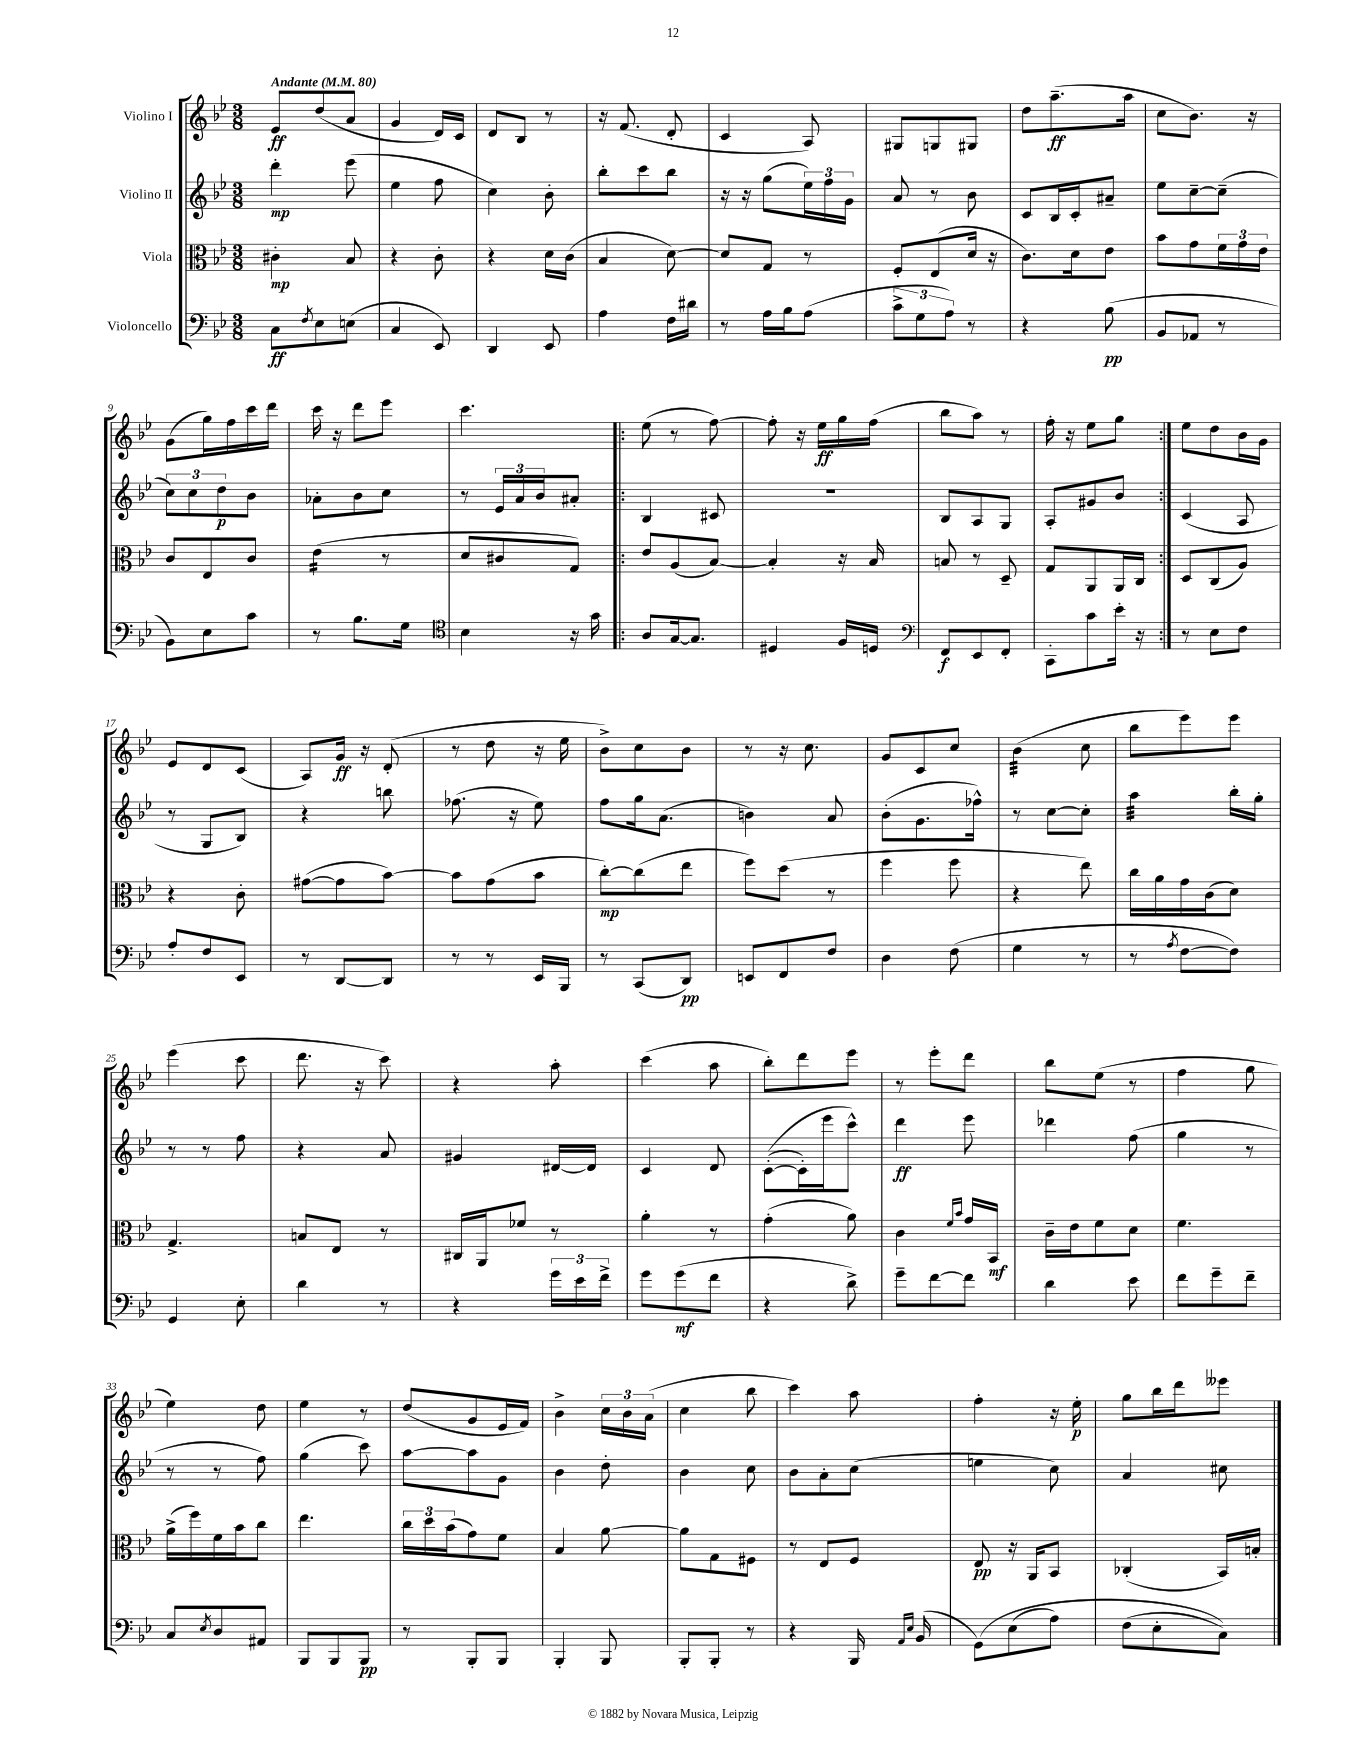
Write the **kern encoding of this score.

**kern	**kern	**kern	**kern
*staff4	*staff3	*staff2	*staff1
*clefF4	*clefC3	*clefG2	*clefG2
*k[b-e-]	*k[b-e-]	*k[b-e-]	*k[b-e-]
*M3/8	*M3/8	*M3/8	*M3/8
*MM80	*MM80	*MM80	*MM80
8C	4c#'	4ddd'	8e-
8qF	.	.	.
8E-	.	.	(8dd
(8E	8B-	(8eee-	8a
=	=	=	=
4C	4r	4ee-	4g
8EE-)	8c'	8ff	16d)
.	.	.	16c
=	=	=	=
4DD	4r	4cc)	8d
.	.	.	8B-
8EE-	16d	8b-'	8r
.	(16c	.	.
=	=	=	=
4A	4B-	8bb-'	16r
.	.	.	(8.f
.	.	8ccc	.
16F	[8d)	8bb-	8d'
16d#	.	.	.
=	=	=	=
8r	8d]	16r	4c
.	.	16r	.
16A	8G	(8gg	.
16B-	.	.	.
(8A	8r	24ee-)	8A)
.	.	24ff	.
.	.	24g	.
=	=	=	=
12c^	8F'	8a	8G#
12G	.	.	.
.	(8E-	8r	8G
12A)	.	.	.
8r	16d	8b-	8G#
.	16r	.	.
=	=	=	=
4r	8.c)	8c	8dd
.	.	16B-	(8.aa~
.	16d	16c'	.
(8B-	8e-	8a#~	.
.	.	.	16aa
=	=	=	=
8BB-	8b-	8ee-	8cc
8AA-	8g	[8cc~	8.b-)
8r	24f	(8cc~]	.
.	24g	.	.
.	.	.	16r
.	24e-	.	.
=	=	=	=
8BB-)	8c	12cc)	(8g
.	.	12cc	.
8E-	8E-	.	16gg)
.	.	12dd	.
.	.	.	16ff
8c	8c	8b-	16ccc
.	.	.	16ddd
=	=	=	=
8r	(4e-	8a-'	16ccc
.	.	.	16r
8.B-	.	8b-	8ddd
.	8r	8cc	8eee-
16G	.	.	.
=	=	=	=
*clefC4	*	*	*
4B-	8d	8r	4.ccc
.	8c#	24e-	.
.	.	24a	.
.	.	24b-	.
16r	8G)	8a#'	.
16g	.	.	.
=!|:	=!|:	=!|:	=!|:
8A	8e-	4B-	(8ee-
[16G	(8A	.	8r
8.G]	.	.	.
.	[8B-)	8c#	[8ff)
=	=	=	=
4D#	4B-']	4.r	8ff']
.	.	.	16r
.	.	.	16ee-
16F	16r	.	16gg
16D	16B-	.	(16ff
=	=	=	=
*clefF4	*	*	*
8FF	8B	8B-	8bb-
8EE-	8r	8A	8aa)
8FF'	8D~	8G	8r
=	=	=	=
8CC'	8G	8A'	16ff'
.	.	.	16r
8c	8AA	8g#	8ee-
16e-'	16AA	8b-	8gg
16r	16C	.	.
=:|!	=:|!	=:|!	=:|!
8r	8D	(4c	8ee-
8E-	(8C	.	8dd
8F	8A)	8A	16b-
.	.	.	16g
=	=	=	=
8A'	4r	8r	8e-
8F	.	8G	8d
8EE-	8c'	8B-)	(8c
=	=	=	=
8r	([8g#	4r	8A)
[8DD	8g#]	.	16g
.	.	.	16r
8DD]	[8b-)	8bb	(8d'
=	=	=	=
8r	8b-]	(8.ff-	8r
8r	(8g	.	8dd
.	.	16r	.
16EE-	8b-	8ee-)	16r
16BBB-	.	.	16ee-
=	=	=	=
8r	[8cc')	8ff	8b-^)
(8CC	(8cc]	16gg	8cc
.	.	(8.a	.
8DD)	8ee-	.	8b-
=	=	=	=
8EE	8ff)	4b)	8r
8FF	(8dd	.	16r
.	.	.	8.cc
8F	8r	8a	.
=	=	=	=
4D	4ff	(8b-'	8g
.	.	8.g	8c
(8F	8ff	.	8cc
.	.	16ff-^^)	.
=	=	=	=
4G	4r	8r	(4b-
.	.	[8cc	.
8r	8ee-)	8cc']	8cc
=	=	=	=
8r	16cc	4aa	8bb-
.	16a	.	.
8qA	.	.	.
[8F	16g	.	8eee-)
.	(16c	.	.
8F])	8d)	16bb-'	8eee-
.	.	16gg'	.
=	=	=	=
4GG	4.G^	8r	(4eee-
.	.	8r	.
8E-'	.	8ff	8ccc
=	=	=	=
4d	8B	4r	8.ddd
.	8E-	.	.
.	.	.	16r
8r	8r	8a	8ccc)
=	=	=	=
4r	16C#	4g#	4r
.	16AA	.	.
.	8f-	.	.
24g	8r	[16d#	8aa'
24e-	.	.	.
.	.	16d#]	.
24f^	.	.	.
=	=	=	=
8g	4a'	4c	(4ccc
(8g	.	.	.
8f	8r	8d	8aa
=	=	=	=
4r	(4g'	&(([8c'	8bb-')
.	.	16c'])	8ddd
.	.	16eee-	.
8d^)	8a)	8ccc^^&)	8eee-
=	=	=	=
8g~	4c	4ddd	8r
[8f	.	.	8eee-'
.	16qqf	.	.
.	16qqb-	.	.
8f]	16g	8eee-	8ddd
.	16BB-	.	.
=	=	=	=
4d	16c~	4ddd-	8bb-
.	16e-	.	.
.	8f	.	(8ee-
8e-	8d	(8ff	8r
=	=	=	=
8f	4.f	4gg	4ff
8g~	.	.	.
8f~	.	8r	8gg
=	=	=	=
8C	(16a^	8r	4ee-)
.	16ff)	.	.
8qE-	.	.	.
8D	16f	8r	.
.	16b-	.	.
8AA#	8cc	8ff)	8dd
=	=	=	=
8BBB-	4.ee-	(4gg	4ee-
8BBB-	.	.	.
8BBB-	.	8ccc)	8r
=	=	=	=
8r	24cc	[8aa	(8dd
.	24dd	.	.
.	(24b-	.	.
8BBB-'	8g)	8aa]	8g
8BBB-	8f	8g	16e-
.	.	.	16f)
=	=	=	=
4BBB-'	4B-	4b-	4b-^
8BBB-	[8a	8dd'	24cc
.	.	.	24b-
.	.	.	(24a
=	=	=	=
8BBB-'	8a]	4b-	4cc
8BBB-'	8G	.	.
8r	8F#	8cc	8bb-
=	=	=	=
4r	8r	8b-	4ccc)
.	8E-	8a'	.
16BBB-	8F	(8cc	8aa
16qqAA	.	.	.
16qqE-	.	.	.
(16BB-	.	.	.
=	=	=	=
&(8GG)	8E-	4ee	4ff'
(8E-	16r	.	.
.	16AA	.	.
8A)	8BB-	8cc)	16r
.	.	.	16ee-'
=	=	=	=
(8F	(4C-'	4a	8gg
8E-'	.	.	16bb-
.	.	.	16ddd
8C)&)	16BB-)	8cc#	8eee--
.	16B'	.	.
==	==	==	==
*-	*-	*-	*-
